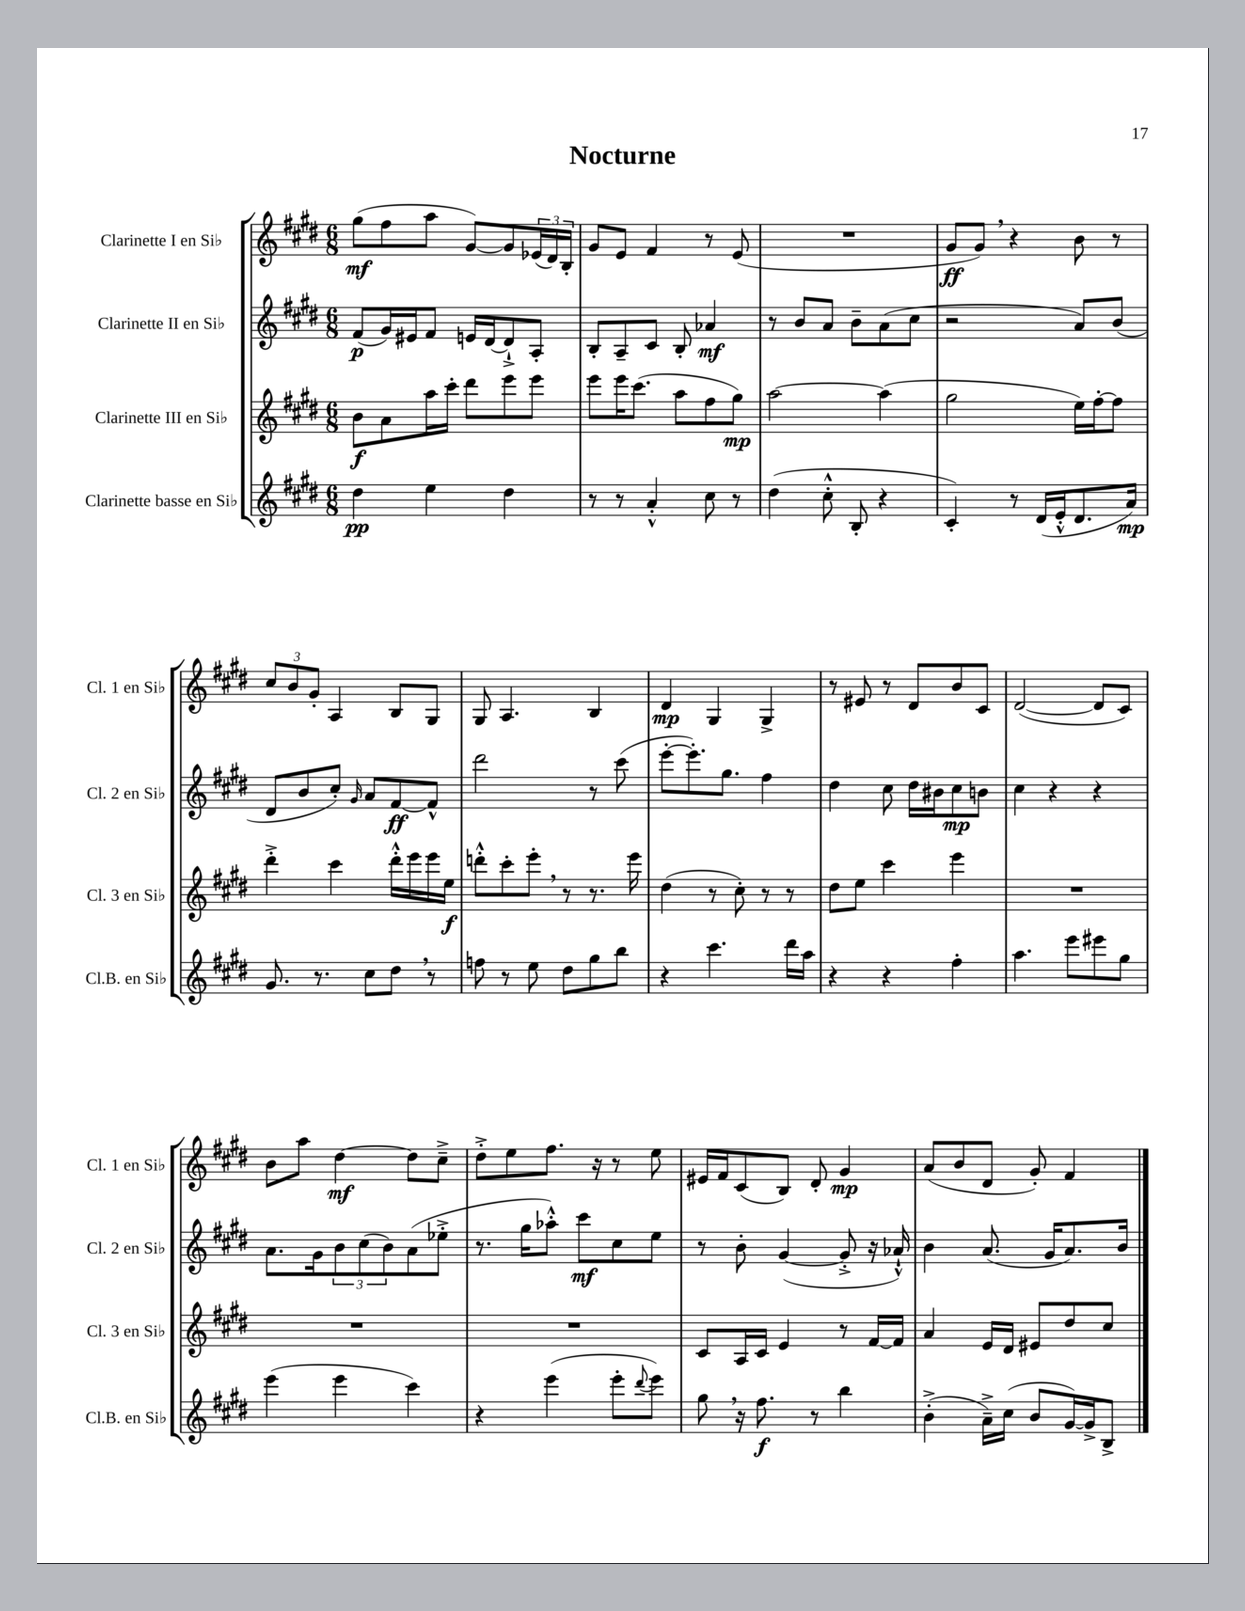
\header { title = "Nocturne" }
<<
\new StaffGroup <<
\new Staff = "s0" \with { instrumentName = "Clarinette I en Sib" shortInstrumentName = "Cl. 1 en Sib" } {
    \clef treble \key e \major \numericTimeSignature \time 6/8
    gis''8\mf( fis''8 a''8 gis'8~) gis'8 \tuplet 3/2 { ees'16( dis'16) b16-. } |
    gis'8 e'8 fis'4 r8 e'8( |
    R2. |
    gis'8\ff gis'8) \breathe r4 b'8 r8 |
    \tuplet 3/2 { cis''8 b'8 gis'8-. } a4 b8 gis8 |
    gis8 a4. b4 |
    dis'4\mp gis4 gis4-> |
    r8 eis'8 r8 dis'8 b'8 cis'8 |
    dis'2~( dis'8 cis'8) |
    b'8 a''8 dis''4~\mf dis''8 cis''8---> |
    dis''8-.-> e''8 fis''8. r16 r8 e''8 |
    eis'16 fis'16 cis'8( b8) dis'8-. gis'4\mp |
    a'8( b'8 dis'8 gis'8-.) fis'4 \bar "|." |
}
\new Staff = "s1" \with { instrumentName = "Clarinette II en Sib" shortInstrumentName = "Cl. 2 en Sib" } {
    \clef treble \key e \major \numericTimeSignature \time 6/8
    fis'8\p( gis'16) eis'16 fis'8 e'16 dis'16~ dis'8-!-> a8-. |
    b8-. a8-- cis'8 b8-. aes'4\mf |
    r8 b'8 a'8 b'8-- a'8( cis''8 |
    r2 a'8) b'8( |
    dis'8 b'8 cis''8-.) \grace { gis'16 } a'8 fis'8~\ff fis'8-^ |
    dis'''2 r8 cis'''8( |
    e'''8~-. e'''8.-.) gis''8. fis''4 |
    dis''4 cis''8 dis''16 bis'16 cis''8\mp b'8 |
    cis''4 r4 r4 |
    a'8. gis'16 \tuplet 3/2 { b'8 cis''8( b'8) } a'8( ees''8-.-> |
    r8. gis''16 aes''8-.-^) cis'''8\mf cis''8 e''8 |
    r8 b'8-. gis'4~( gis'8-.-> r16 aes'16-!-^) |
    b'4 a'8.( gis'16 a'8.) b'16 \bar "|." |
}
\new Staff = "s2" \with { instrumentName = "Clarinette III en Sib" shortInstrumentName = "Cl. 3 en Sib" } {
    \clef treble \key e \major \numericTimeSignature \time 6/8
    b'8\f a'8 a''16 cis'''16-. dis'''8 e'''8 e'''8 |
    e'''8 e'''16 cis'''8.( a''8 fis''8 gis''8\mp) |
    a''2~ a''4( |
    gis''2 e''16) fis''16~-. fis''8 |
    dis'''4-.-> cis'''4 dis'''16-.-^ e'''16 e'''16 e''16\f |
    d'''8-.-^ cis'''8-. e'''8-. \breathe r8 r8. e'''16 |
    dis''4( r8 cis''8-.) r8 r8 |
    dis''8 e''8 cis'''4 e'''4 |
    R2. |
    R2. |
    R2. |
    cis'8 a16 cis'16 e'4 r8 fis'16~ fis'16 |
    a'4 e'16 dis'16 eis'8 dis''8 cis''8 \bar "|." |
}
\new Staff = "s3" \with { instrumentName = "Clarinette basse en Sib" shortInstrumentName = "Cl.B. en Sib" } {
    \clef treble \key e \major \numericTimeSignature \time 6/8
    dis''4\pp e''4 dis''4 |
    r8 r8 a'4-.-^ cis''8 r8 |
    dis''4( cis''8-.-^ b8-. r4 |
    cis'4-.) r8 dis'16( e'16-.-^ dis'8. a'16\mp) |
    gis'8. r8. cis''8 dis''8 \breathe r8 |
    f''8 r8 e''8 dis''8 gis''8 b''8 |
    r4 cis'''4. dis'''16 a''16 |
    r4 r4 fis''4-. |
    a''4. e'''8 eis'''8 gis''8 |
    e'''4( e'''4 cis'''4) |
    r4 e'''4( e'''8-. \appoggiatura { dis'''8 } e'''8) |
    gis''8 \breathe r16 fis''8.\f r8 b''4 |
    b'4-.->( a'16--->) cis''16( b'8 gis'16~) gis'16-> b8-> \bar "|." |
}
>>
>>
\layout { \context { \Score \remove "Bar_number_engraver" } }
